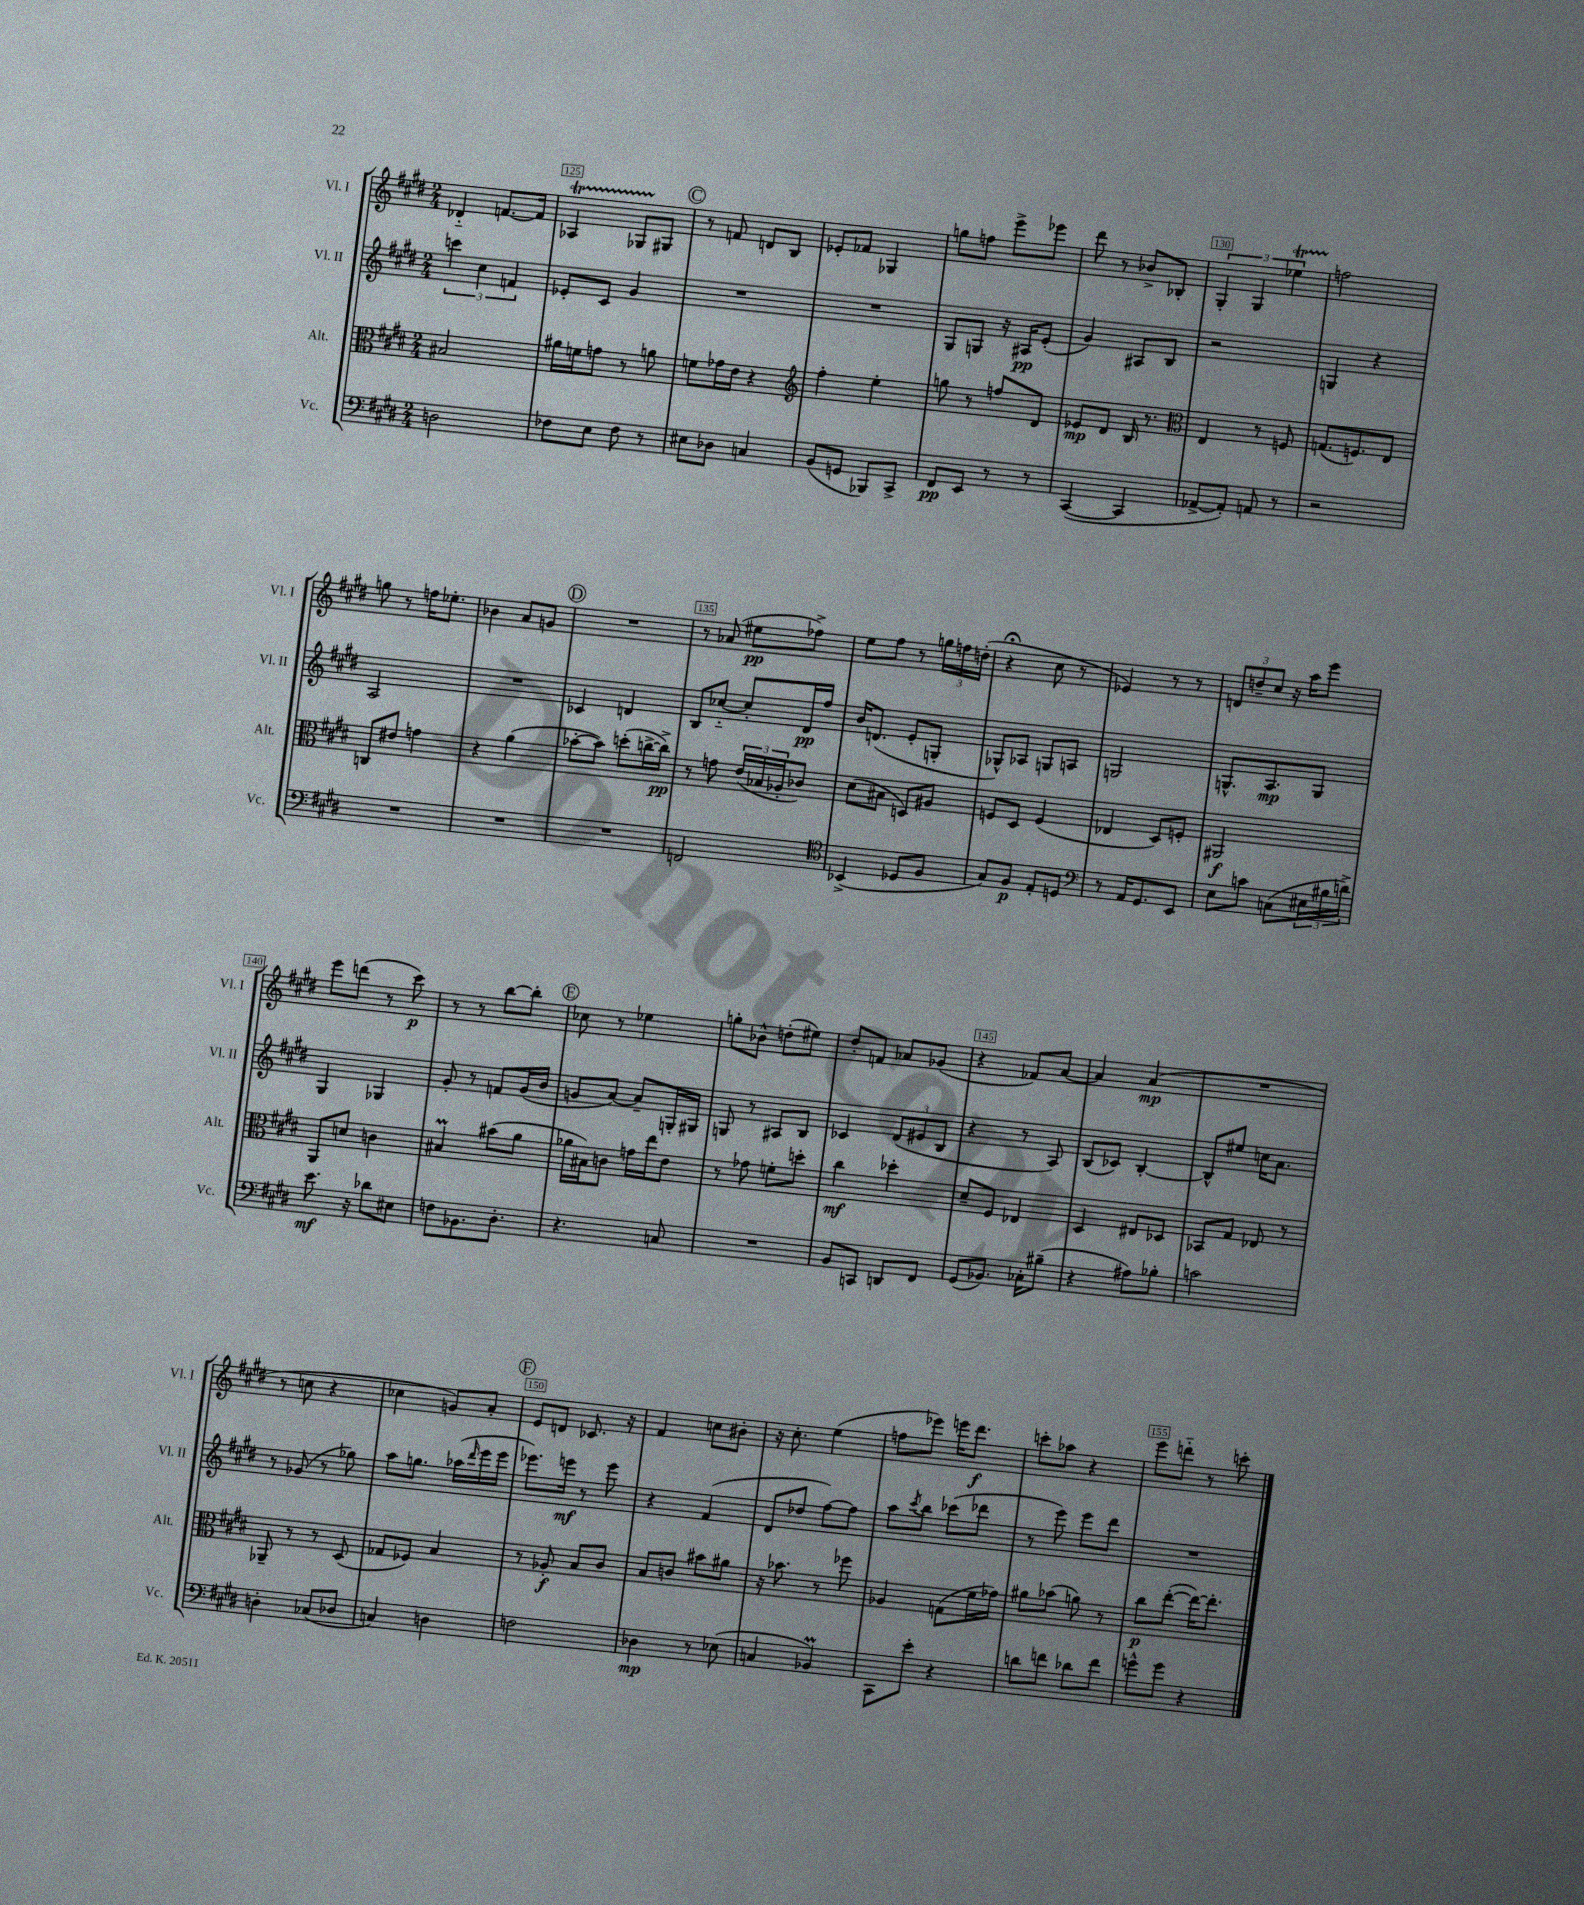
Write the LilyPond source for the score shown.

<<
\new StaffGroup <<
\new Staff = "s0" \with { instrumentName = "Vl. I" shortInstrumentName = "Vl. I" } {
    \clef treble \key e \major \numericTimeSignature \time 2/4
    des'4-_ f'8.~ f'16 |
    aes4\startTrillSpan ges8 gis8\stopTrillSpan |
    \mark \markup { \circle "C" } r8 f'8 d'8 b8 |
    ees'8-. fes'8 ges4 |
    g''8 f''8 e'''8-> ees'''8 |
    dis'''8 r8 bes'8-> bes8-. |
    \tuplet 3/2 { gis4-. gis4 ees''4\startTrillSpan } |
    f''2\stopTrillSpan |
    g''8 r8 f''16 ees''8.-. |
    bes'4 a'8 g'8 |
    \mark \markup { \circle "D" } R2 |
    r8 aes'8( eis''8\pp fes''8->) |
    e''8 fis''8 r8 \tuplet 3/2 { g''16 f''16 d''16-.( } |
    r4\fermata cis''8 r8 |
    ees'4) r8 r8 |
    \tuplet 3/2 { d'8 d''8-- cis''8 } r16 a''16 e'''8 |
    e'''8 d'''8( r8 cis'''8\p) |
    r8 r8 b''8~ b''8-. |
    \mark \markup { \circle "E" } ces''8 r8 ees''4 |
    g''8-. bes'8-^ d''8-.( eis''8) |
    dis''8-. f'8 aes'8 ges'8( |
    r4 fes'8) a'8~ |
    a'4 a'4\mp( |
    R2 |
    r8 c''8 r4 |
    ces''4 g'8) a'8-. |
    \mark \markup { \circle "F" } e'8 d'8 ces'8. r16 |
    fis'4 c''8 bis'8-. |
    r16 cis''8.-. e''4( |
    f''8 ees'''8) e'''16 dis'''8.\f |
    c'''8-. aes''8 r4 |
    e'''8 d'''8-_ r8 c'''8-. \bar "|." |
}
\new Staff = "s1" \with { instrumentName = "Vl. II" shortInstrumentName = "Vl. II" } {
    \clef treble \key e \major \numericTimeSignature \time 2/4
    \tuplet 3/2 { c'''4 cis''4 f'4 } |
    ees'8-. cis'8 gis'4 |
    \mark \markup { \circle "C" } R2 |
    R2 |
    gis8 g8 r16 ais16\pp e'8-.( |
    gis'4) ais8 b8 |
    r2 |
    g4 r4 |
    a2 |
    R2 |
    \mark \markup { \circle "D" } ces'4 d'4 |
    b8 ces''8~-_ ces''8-. dis'16\pp fis''16 |
    b'16 d'8.( e'8-. g8-. |
    ges8-^) aes8 g8 a8 |
    g2 |
    g8.-^ a8.\mp g8 |
    gis4 ges4 |
    gis'8-. r8 f'8 gis'16( b'16 |
    \mark \markup { \circle "E" } g'8 a'8~) a'8-- g16-. gis16 |
    g8 r8 ais8 b8 |
    ces'4 \tuplet 3/2 { dis'8( eis'8 b8 } |
    r4 r8 a8) |
    b8( ces'8) b4~-. |
    b8-^ eis''8 c''16 a'8. |
    r8 ges'8( r8 ges''8) |
    a''8 g''8. aes''16( \grace { dis'''16 } e'''16 e'''16 |
    \mark \markup { \circle "F" } ees'''8.) e'''16\mf r8 e'''8 |
    r4 fis'4( |
    dis'8 des''8 fis''8~) fis''8 |
    a''8 \acciaccatura { cis'''8 } b''8 ces'''8( des'''8 |
    r8 e'''8) e'''8 dis'''8 |
    R2 \bar "|." |
}
\new Staff = "s2" \with { instrumentName = "Alt." shortInstrumentName = "Alt." } {
    \clef alto \key e \major \numericTimeSignature \time 2/4
    bis2 |
    ais'16 f'16 g'8 r8 a'8 |
    \mark \markup { \circle "C" } f'8 ges'16 e'16 r4 |
    \clef treble fis''4-. e''4-. |
    g''8 r8 f''8 dis'8 |
    ees'8\mp dis'8 b16 r8. |
    \clef alto e4 r8 f8 |
    g8.( f8.) e8 |
    c8 eis'8 g'4 |
    r4 a'4( |
    \mark \markup { \circle "D" } bes'8~-. bes'8) d''8-.( c''16~-> c''16->\pp) |
    r8 g'8 \tuplet 3/2 { e'16( bes16 aes16-. } ces'8) |
    dis'8( bis8 d8) ais8 |
    f8 dis8 f4( |
    ees4 dis8) f8-. |
    ais,2\f |
    a,8 d'8 c'4 |
    bis4\prall bis'8( a'8 |
    \mark \markup { \circle "E" } aes'16 bis16) c'8 g'16 e''16 e'8 |
    r8 ges'8 f'8-. d''8-. |
    cis''4\mf des''4-. |
    dis'8-- fis8 ees4 |
    dis4 eis8 des8 |
    bes,8 gis8 ees8 r8 |
    aes,8-- r8 r8 dis8( |
    ges8 fes8) b4 |
    \mark \markup { \circle "F" } r8 aes8-.\f b8 cis'8 |
    b8 c'8 bis'8 ais'8 |
    r16 bes'8. r8 fes''8 |
    aes4 g8( fis'16 ges'16) |
    ais'8 bes'8( a'8) r8 |
    cis''8\p e''8~-.( e''16~) e''8.-. \bar "|." |
}
\new Staff = "s3" \with { instrumentName = "Vc." shortInstrumentName = "Vc." } {
    \clef bass \key e \major \numericTimeSignature \time 2/4
    d2 |
    fes8 e8 fes8 r8 |
    \mark \markup { \circle "C" } eis8 des8 c4 |
    b,8( g,8 bes,,8) cis,8-> |
    fis,8\pp e,8 r8 r8 |
    cis,4~( cis,4 |
    aes,8~-> aes,8-.) a,8 r8 |
    r2 |
    R2 |
    R2 |
    \mark \markup { \circle "D" } R2 |
    f,2 |
    \clef tenor bes,4->( des8 fis8 |
    gis8) fis8\p e8-. d8 |
    \clef bass r8 a,16 gis,8. e,8 |
    e8 c'8 c8( \tuplet 3/2 { eis16 bis16 d'16->) } |
    e'8.\mf r16 des'8 eis8 |
    f8 bes,8. dis8.-. |
    \mark \markup { \circle "E" } r4. c8 |
    R2 |
    b,8 c,8 d,8 fis,8 |
    gis,8( bes,8.) ces16-. bis8--( |
    r4 ais8) bes8-. |
    c'2 |
    d4-. ces8( des8 |
    c4) d4 |
    \mark \markup { \circle "F" } f2 |
    des4\mp r8 ees8( |
    c4 bes,4\prall) |
    cis,8 e'8-. r4 |
    d'8 f'8 des'8 f'8 |
    g'8-^ g'8 r4 \bar "|." |
}
>>
>>
\layout { \context { \Score currentBarNumber = #124 \override BarNumber.break-visibility = ##(#f #t #t) barNumberVisibility = #(every-nth-bar-number-visible 5) \override BarNumber.stencil = #(make-stencil-boxer 0.1 0.3 ly:text-interface::print) } }
